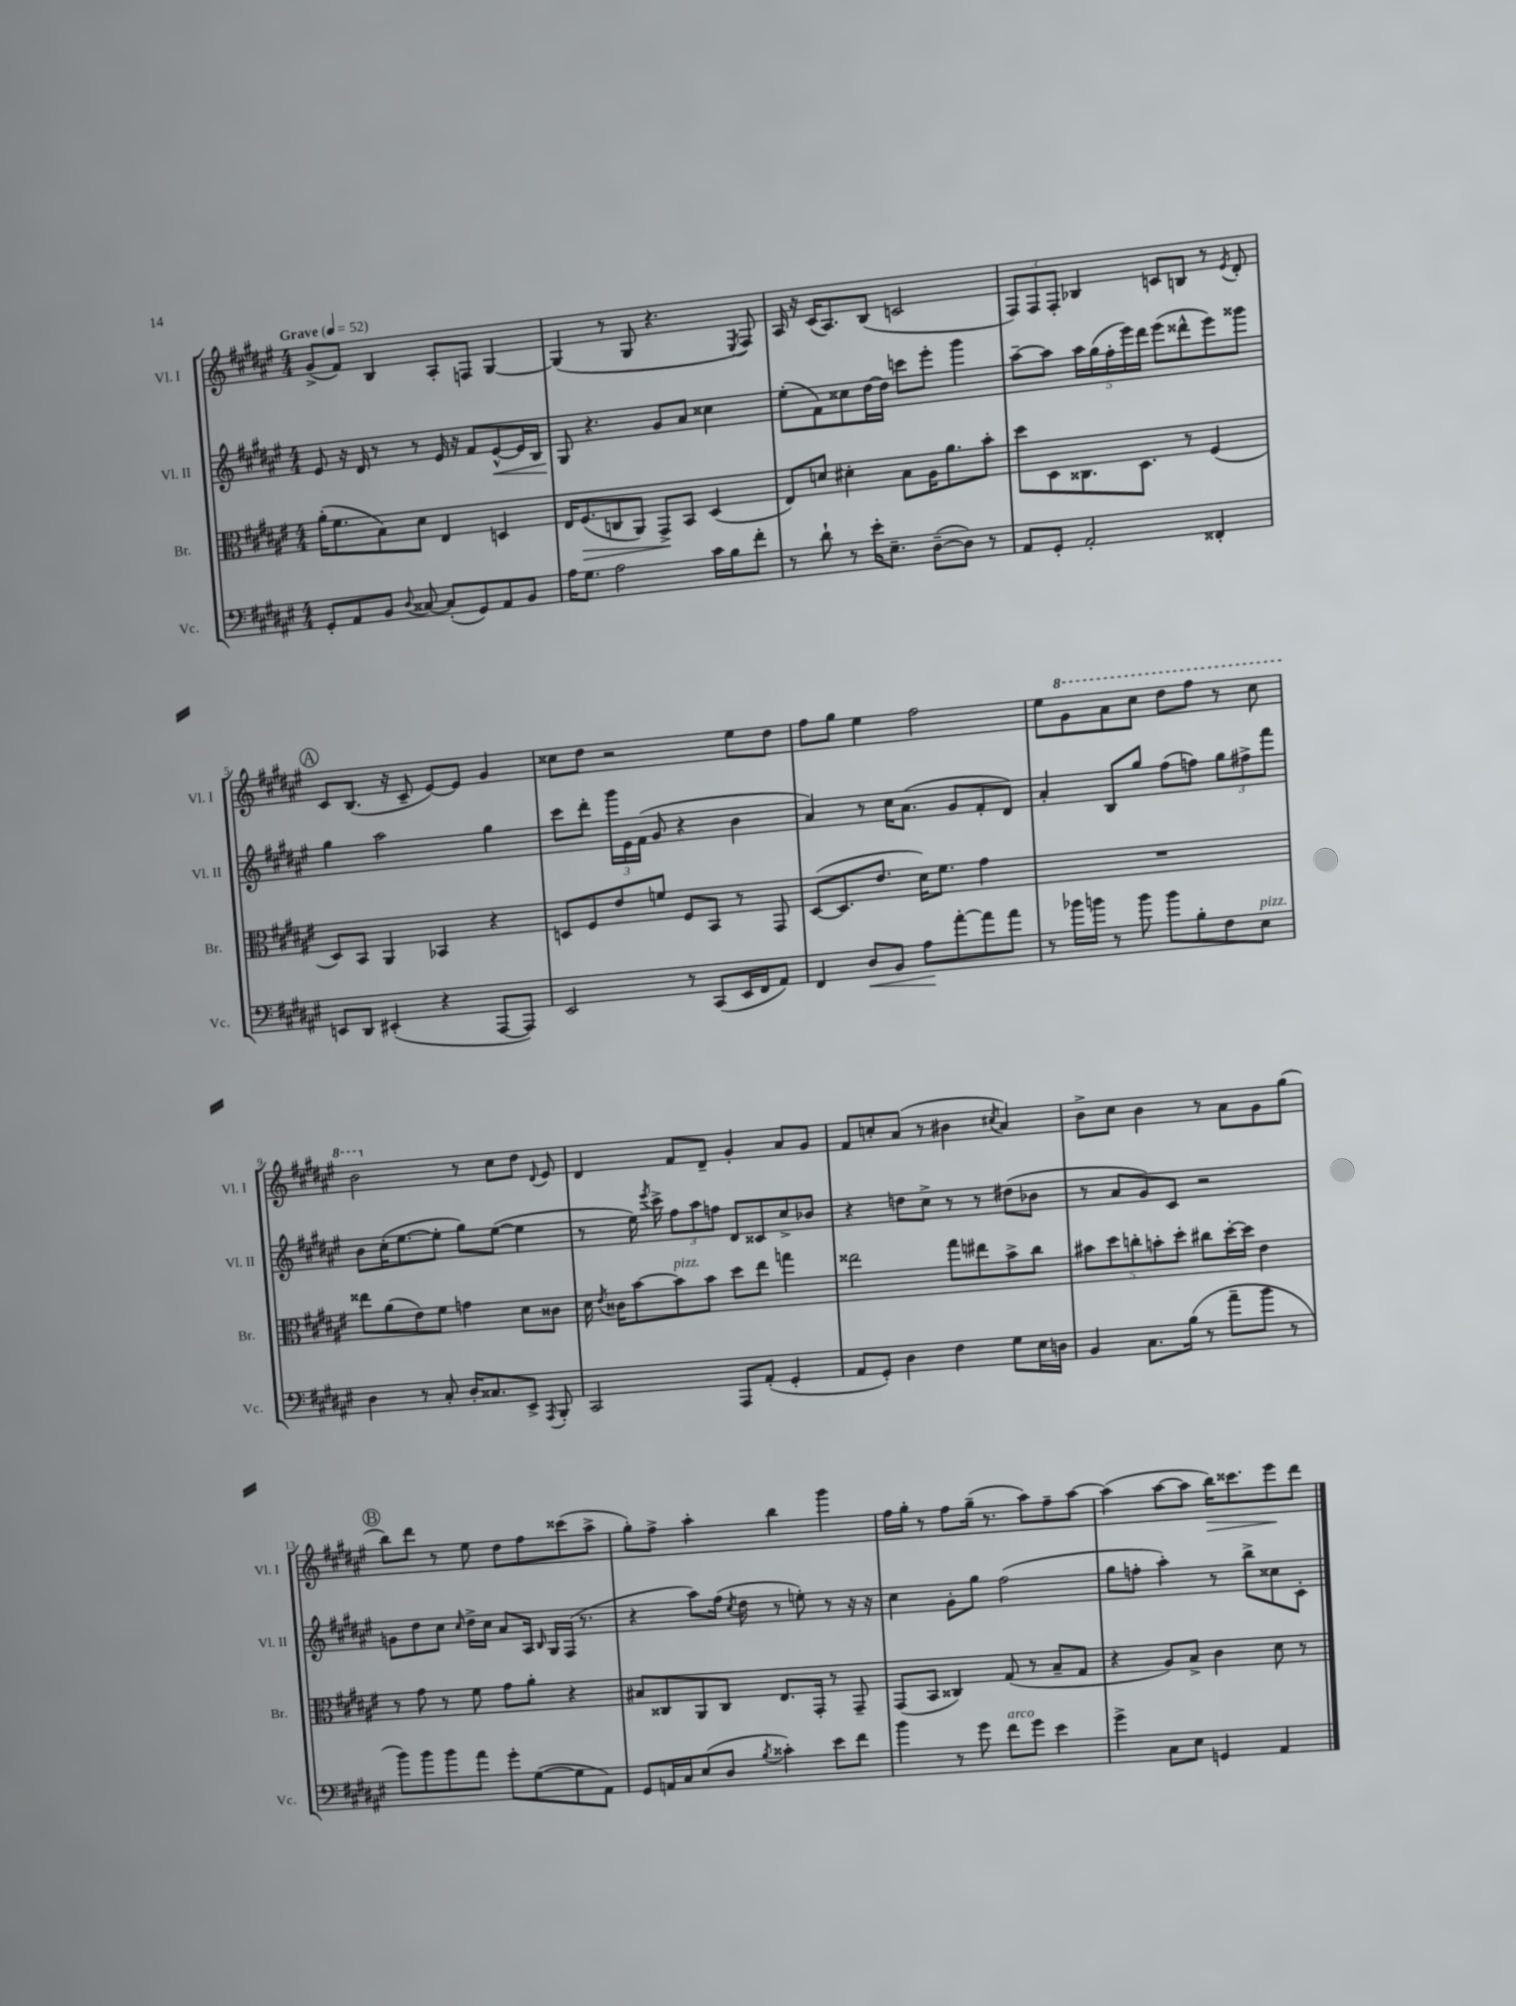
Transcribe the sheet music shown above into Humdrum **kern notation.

**kern	**dynam	**kern	**dynam	**kern	**dynam	**kern	**dynam
*part4	*part4	*part3	*part3	*part2	*part2	*part1	*part1
*staff4	*staff4	*staff3	*staff3	*staff2	*staff2	*staff1	*staff1
*I"Vc.	*	*I"Br.	*	*I"Vl. II	*	*I"Vl. I	*
*I'Vc.	*	*I'Br.	*	*I'Vl. II	*	*I'Vl. I	*
*clefF4	*	*clefC3	*	*clefG2	*	*clefG2	*
*k[f#c#g#d#a#e#]	*	*k[f#c#g#d#a#e#]	*	*k[f#c#g#d#a#e#]	*	*k[f#c#g#d#a#e#]	*
*M4/4	*	*M4/4	*	*M4/4	*	*M4/4	*
*MM52	*	*MM52	*	*MM52	*	*MM52	*
=1	=1	=1	=1	=1	=1	=1	=1
!	!	!	!	!	!	!LO:TX:a:B:t=Grave	!
8GG#'/L	.	(16a#'\KL	.	8e#/	.	(8g#^/L	.
.	.	8.f#\	.	.	.	.	.
8AA#/	.	.	.	16r	.	8f#/J)	.
.	.	.	.	16d#/	.	.	.
8BB/J	.	8B\)	.	8r	.	4B/	.
8qqD#/	.	.	.	.	.	.	.
[8C##X/	.	8d#\J	.	8r	.	.	.
(8C##'/L]	.	4E#/	.	16e#/	.	8A#'/L	.
.	.	.	.	16r	.	.	.
8GG#/)	.	.	.	8f#/L	.	8Fn/J	.
!	!	!	!	!	!LO:HP:b	!	!
8AA#/	.	4Dn/	.	[8e#^^/	<	[4G#/	.
8BB/J	.	.	.	16e#/L]	.	.	.
.	.	.	.	16B/JJ	.	.	.
=2	=2	=2	=2	=2	=2	=2	=2
16A#\KL	.	16E#/KL	.	8G#/	.	(4G#/]	.
!	!	!	!LO:HP:b	!	!	!	!
8.G#\J	.	(8.F#/	>	.	.	.	.
.	.	.	.	4.r	[	.	.
2A#\	.	8Cn/	.	.	.	8r	.
.	.	8AA#/J)	.	.	.	8G#/	.
.	.	8GG#^/L	.	8g#/L	.	4.r	.
.	.	8BB/J	]	8a#/J	.	.	.
16c#\LL	.	(4D#/	.	4cc##X\	.	.	.
16B\J	.	.	.	.	.	.	.
.	.	.	.	.	.	8qE#/	.
8f#'\J	.	.	.	.	.	8F#/)	.
=3	=3	=3	=3	=3	=3	=3	=3
8r	.	8E#/L)	.	(8ee#'\L	.	16A#/	.
.	.	.	.	.	.	16r	.
8d#`\	.	8dn/J	.	8f#\)	.	(16c#/KL	.
.	.	.	.	.	.	8.A#/)	.
8r	.	4d#X'\	.	8cc##X\	.	.	.
16e#'\KL	.	.	.	[16dd#\L	.	(8B/J	.
8.E#~\J	.	.	.	16dd#\JJ]	.	.	.
.	.	8B\L	.	8cccn\L	.	2cn/	.
([8D#~\L	.	16A#\K	.	8eee#'\J	.	.	.
.	.	8.a#\	.	.	.	.	.
8D#\J])	.	.	.	4ggg#\	.	.	.
8r	.	8b'\J	.	.	.	.	.
=4	=4	=4	=4	=4	=4	=4	=4
8AA#/L	.	8dd#\L	.	[8aa#~\L	.	12F#/L)	.
.	.	.	.	.	.	12F#/	.
8GG#'/J	.	8D#\	.	8aa#\J]	.	.	.
.	.	.	.	.	.	12F#'/J	.
2AA#'/	.	8.C##X\	.	20aa#\LL	.	4B-X/	.
.	.	.	.	(20gg#\	.	.	.
.	.	.	.	20ff#'\	.	.	.
.	.	.	.	20eee#\)	.	.	.
.	.	8.D#\J	.	.	.	.	.
.	.	.	.	20ddd#\JJ	.	.	.
.	.	.	.	(8eee#\L	.	8cn/L	.
.	.	8r	.	8ddd##X^^\	.	8Bn/J	.
4FF##X'/	.	(4F#/	.	8eee#\)	.	8r	.
.	.	.	.	.	.	8qe#/	.
.	.	.	.	8ggg##X\J	.	8d#'/	.
!!LO:LB:g=z
!!LO:REH:place=s1:t=A
=5	=5	=5	=5	=5	=5	=5	=5
8EEn/L	.	8D#/L)	.	4gg#\	.	8c#/L	.
8DD#/J	.	8BB/J	.	.	.	(8.B/J	.
(4EE#X'/	.	4AA#/	.	2aa#\	.	.	.
.	.	.	.	.	.	16r	.
.	.	.	.	.	.	8c#~/	.
4r	.	4BB-X/	.	.	.	[8e#/L)	.
.	.	.	.	.	.	8e#/J]	.
[8AAA#/L	.	4r	.	4gg#\	.	4g#/	.
8AAA#/J])	.	.	.	.	.	.	.
=6	=6	=6	=6	=6	=6	=6	=6
2EE#/	.	8Dn/L	.	8ccc#\L	.	8cc##X\L	.
.	.	8F#/	.	8ddd#'\J	.	8dd#\J	.
.	.	8e#/	.	24ggg#\LL	.	2r	.
.	.	.	.	24e#\	.	.	.
.	.	.	.	(24f#\JJ	.	.	.
.	.	8fn/J	.	8g#/	.	.	.
8r	.	8F#/L	.	4r	.	.	.
(8CC#/L	.	8BB/J	.	.	.	.	.
16EE#/L	.	8r	.	4b\	.	8ee#\L	.
16FF#/J	.	.	.	.	.	.	.
8AA#/J)	.	8GG#/	.	.	.	8dd#\J	.
=7	=7	=7	=7	=7	=7	=7	=7
4FF#/	.	([8D#/L	.	4a#/)	.	8ff#\L	.
.	.	8.D#/]	.	.	.	8gg#\J	.
!	!LO:HP:b	!	!	!	!	!	!
8D#/L	<	.	.	8r	.	4ee#\	.
.	.	8.e#/J	.	.	.	.	.
8BB/J	.	.	.	16cc#\KL	.	.	.
.	.	.	.	(8.a#\J	.	.	.
8A#\L	.	16d#\KL)	.	.	.	2ff#\	.
.	.	8.f#\J	.	.	.	.	.
[8a#'\	[	.	.	8g#/L	.	.	.
8a#\]	.	4g#\	.	8f#'/	.	.	.
8a#\J	.	.	.	8d#/J)	.	.	.
=8	=8	=8	=8	=8	=8	=8	=8
8r	.	1r	.	4a#'/	.	8ee#\L	.
*	*	*	*	*	*	*8va	*
16b-X\LL	.	.	.	.	.	8gg#\	.
16bn\JJ	.	.	.	.	.	.	.
8r	.	.	.	8B/L	.	8aa#\	.
8b\	.	.	.	8gg#/J	.	8ccc#\J	.
8b\L	.	.	.	(8ff#\L	.	8ddd#\L	.
8B'\	.	.	.	8ffn\J)	.	8fff#\J	.
8F#\	.	.	.	12gg#\L	.	8r	.
.	.	.	.	12ff#X^\	.	.	.
!LO:TX:a:i:t=pizz.	!	!	!	!	!	!	!
8E#\J	.	.	.	.	.	8ccc#\	.
.	.	.	.	12fff#\J	.	.	.
!!LO:LB:g=z
=9	=9	=9	=9	=9	=9	=9	=9
4D#\	.	8ee##X\L	.	8b\L	.	2bb\	.
.	.	(8a#\	.	(16cc#'\K	.	.	.
.	.	.	.	[8.ee#\	.	.	.
8r	.	8e#\)	.	.	.	.	.
8C#'/	.	8f#\J	.	8ee#'\J]	.	.	.
*	*	*	*	*	*	*X8va	*
16D#'/KL	.	4gn\	.	8gg#\L)	.	8r	.
8.C##X/	.	.	.	.	.	.	.
.	.	.	.	([8ee#\J	.	8cc#\L	.
8EE#^/J	.	8d#\L	.	4ee#\]	.	8dd#\J	.
8qAAA#/	.	.	.	.	.	8qqd#/	.
8BBB'/	.	8c##X\J	.	.	.	8e#/	.
=10	=10	=10	=10	=10	=10	=10	=10
2CC#/	.	16d#\	.	8r	.	4d#/	.
.	.	8qe#/	.	.	.	.	.
.	.	16c##X\KL	.	.	.	.	.
.	.	[8b\	.	16ee#\)	.	.	.
.	.	.	.	8qeee#/	.	.	.
.	.	.	.	16ccc#^\	.	.	.
!	!	!LO:TX:a:i:t=pizz.	!	!	!	!	!
.	.	8b\]	.	12ff#\L	.	8f#/L	.
.	.	.	.	12aa#\	.	.	.
.	.	8b\J	.	.	.	8d#~/J	.
.	.	.	.	12ffn\J	.	.	.
8AAA#/L	.	8dd#\L	.	8d#/L	.	4g#'/	.
(8AA#'/J	.	8ee#\J	.	8c##X/	.	.	.
4GG#'/	.	4ggn\	.	8cc#^/	.	8a#/L	.
.	.	.	.	8b-X/J	.	8g#/J	.
=11	=11	=11	=11	=11	=11	=11	=11
8AA#/L	.	2ee##X\	.	4r	.	8f#/L	.
8GG#'/J)	.	.	.	.	.	8ccn'/	.
4D#\	.	.	.	8ddn\L	.	(8a#/J	.
.	.	.	.	8cc#^\J	.	8r	.
4F#\	.	8gg#\L	.	8r	.	4b#X\	.
.	.	8ee#X\	.	8r	.	.	.
.	.	.	.	.	.	8qcc#X/	.
8G#\L	.	8b^\	.	(8dd#X\L	.	4a#/)	.
16E#\L	.	8cc#\J	.	8b-X\J	.	.	.
16Dn\JJ	.	.	.	.	.	.	.
=12	=12	=12	=12	=12	=12	=12	=12
4BB/	.	10b#X\L	.	8r	.	8b^\L	.
.	.	10dd#\	.	.	.	.	.
.	.	.	.	8a#/L	.	8cc#\J	.
.	.	10ccn'\	.	.	.	.	.
8.C#\L	.	.	.	8g#/)	.	4b\	.
.	.	10bn'\	.	.	.	.	.
.	.	.	.	8c#/J	.	.	.
.	.	10dd#'\J	.	.	.	.	.
(16B\Jk	.	.	.	.	.	.	.
8r	.	8cc#X\L	.	2r	.	8r	.
8a#~\L	.	[16dd#'\L	.	.	.	8a#\L	.
.	.	16dd#\JJ]	.	.	.	.	.
8b\J	.	4e#\	.	.	.	8g#\	.
8r	.	.	.	.	.	(8gg#\J	.
!!LO:LB:g=z
!!LO:REH:place=s1:t=B
=13	=13	=13	=13	=13	=13	=13	=13
8b\L)	.	8r	.	8gn\L	.	8bb\L)	.
8b\	.	8g#\	.	8dd#\	.	8ddd#\J	.
8b\	.	8r	.	8cc#\J	.	8r	.
.	.	.	.	16qqcc#/	.	.	.
8a#\J	.	8f#\	.	16dd#^\LL	.	8ee#\	.
.	.	.	.	16cc#\JJ	.	.	.
8g#'\L	.	8g#\L	.	8a#/L	.	8dd#\L	.
([8G#\	.	8a#'\J	.	16A#/Jk	.	8ff#\	.
.	.	.	.	16qqB/	.	.	.
.	.	.	.	16G#/LL	.	.	.
8G#\]	.	4r	.	(16F#/JJ	.	(8ccc##X\	.
.	.	.	.	8.r	.	.	.
8AA#\J)	.	.	.	.	.	8aa#^\J	.
=14	=14	=14	=14	=14	=14	=14	=14
8GG#/L	.	8B#X/L	.	4r	.	8gg#'\L)	.
16AAn/L	.	8C##X/	.	.	.	8ff#^\J	.
16C#/J	.	.	.	.	.	.	.
(8E#/	.	8AA#/	.	8aa#\L)	.	4aa#'\	.
8D#/J	.	8C##/J	.	(16ff#\Jk	.	.	.
.	.	.	.	8qcc#/	.	.	.
.	.	.	.	16dd#\	.	.	.
8qB/	.	.	.	.	.	.	.
4c##X'\)	.	8.E#/L	.	8r	.	4bb\	.
.	.	.	.	8een'\)	.	.	.
.	.	16GG#'/Jk	.	.	.	.	.
8e#\L	.	8r	.	8r	.	4ggg#\	.
8f#\J	.	8GG#~/	.	16r	.	.	.
.	.	.	.	16r	.	.	.
=15	=15	=15	=15	=15	=15	=15	=15
4b\	.	(8GG#/L	.	4cc#\	.	16ff#\LL	.
.	.	.	.	.	.	16gg#'\JJ	.
.	.	8BB/J	.	.	.	8r	.
8r	.	4C##X/)	.	8g#'\L	.	8ff#\L	.
8g#\	.	.	.	8gg#\J	.	(16gg#~\Jk	.
.	.	.	.	.	.	8.r	.
!LO:TX:a:i:t=arco	!	!	!	!	!	!	!
8f#\L	.	(8G#/	.	(2ff#\	.	.	.
8g#\J	.	8r	.	.	.	8aa#\L)	.
4e#\	.	8B~/L	.	.	.	8ff#~\	.
.	.	8G#/J	.	.	.	[8aa#\J	.
=16	=16	=16	=16	=16	=16	=16	=16
4g#^\	.	4r	.	8gg#\L	.	(4aa#\]	.
.	.	.	.	8ffn'\J	.	.	.
8C#\L	.	8A#/L)	.	4aa#'\)	.	[8aa#\L	.
8E#\J	.	8B^/J	.	.	.	8aa#\J]	.
!	!	!	!	!	!	!	!LO:HP:b
4GGn/	.	4c#\	.	8r	.	16bb\KL)	>
.	.	.	.	.	.	8.ccc##X\	.
.	.	.	.	8bb^\L	.	.	.
4AA#/	.	8d#\	.	8cc##X\	.	8eee#\	.
.	.	8r	.	8c#'\J	.	8ddd#\J	]
==	==	==	==	==	==	==	==
*-	*-	*-	*-	*-	*-	*-	*-
